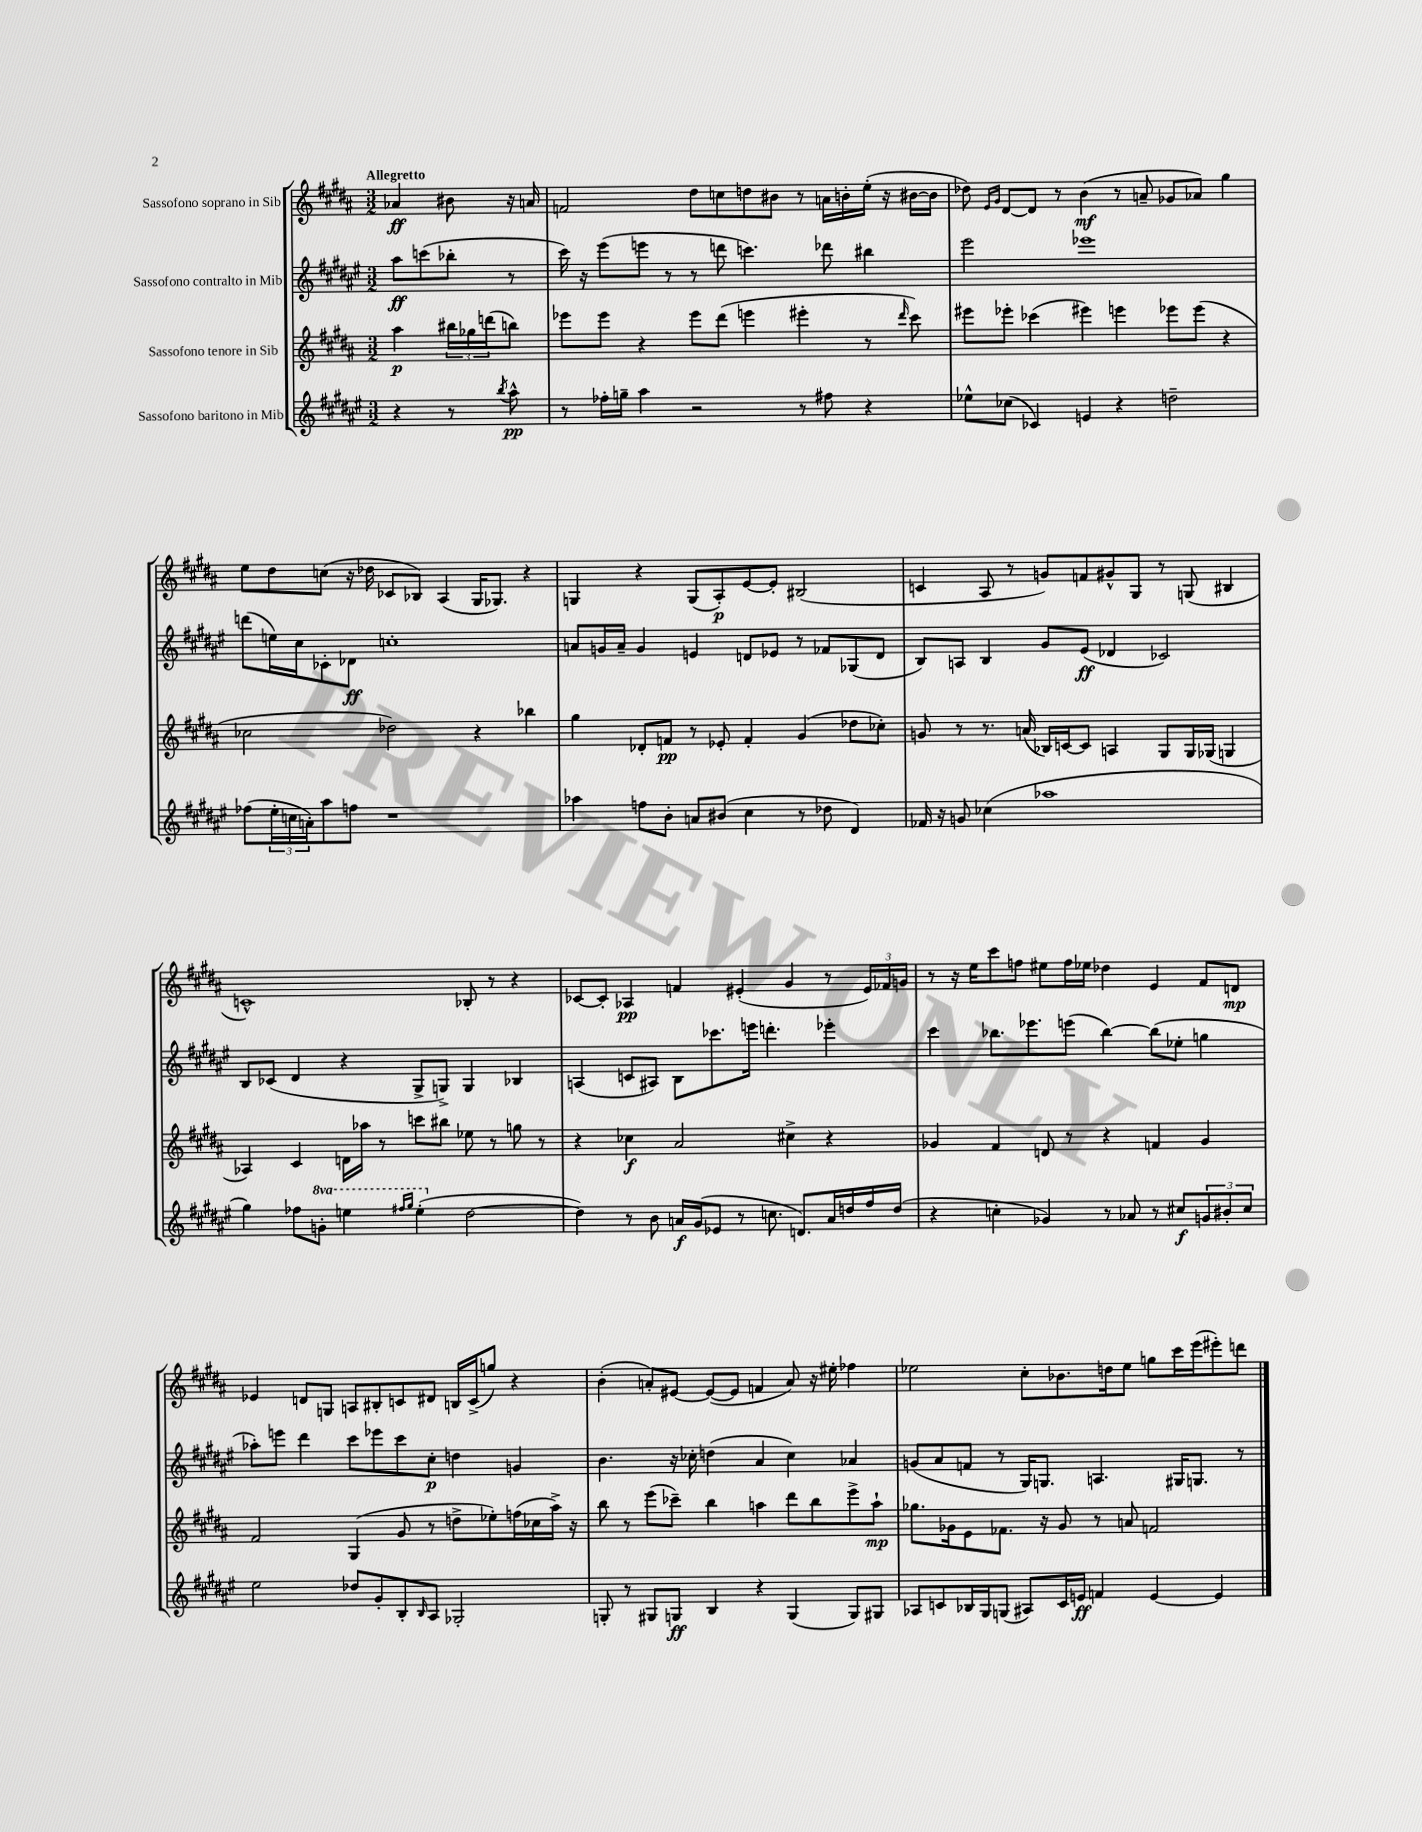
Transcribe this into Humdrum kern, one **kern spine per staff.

**kern	**kern	**kern	**kern
*staff4	*staff3	*staff2	*staff1
*clefG2	*clefG2	*clefG2	*clefG2
*k[f#c#g#d#a#e#]	*k[f#c#g#d#a#]	*k[f#c#g#d#a#e#]	*k[f#c#g#d#a#]
*M3/2	*M3/2	*M3/2	*M3/2
4r	4aa#	8aa#	4a-
.	.	(8ccc	.
8r	24bb#	8bb-'	8b#
.	24gg-	.	.
.	(24ddd	.	.
8qbb	.	.	.
8aa#^^	8bb)	8r	16r
.	.	.	16a
=	=	=	=
8r	8eee-	16ccc#)	2f
.	.	16r	.
16ff-'	8eee-	(8eee#	.
16gg~	.	.	.
4aa#	4r	8eee	.
.	.	8r	.
2r	8eee-	8r	8dd#
.	(8ddd#	8ddd	8cc
.	4eee	4.ccc)	8dd
.	.	.	8b#
8r	4eee#'	.	8r
8ff#	.	8ddd-	16a
.	.	.	16b'
4r	8r	4bb#	(16ee'
.	.	.	16r
.	16qqddd#	.	.
.	8ccc#)	.	[16b#
.	.	.	16b#]
=	=	=	=
8ee-^^	8eee#	2eee#	8dd-)
.	.	.	16qqe
.	.	.	16qqg#
(8cc-	8eee-'	.	[8d#
4c-)	(4ccc-	.	8d#]
.	.	.	8r
4e	4eee#)	1eee-	(4b
4r	4eee	.	8r
.	.	.	8a~
2dd~	8eee-	.	8g-
.	(8eee-	.	8a-)
.	4r	.	4gg#
=	=	=	=
(8ff-	2cc-	(8ddd	8ee
24ee#'	.	16ee)	8dd#
24cc	.	.	.
.	.	16cc#	.
24a')	.	.	.
8aa#	.	8c-'	(8cc
8ff	.	8d-	16r
.	.	.	16dd-
1r	2dd-)	1cc'	8c-
.	.	.	8B-)
.	.	.	(4A#
.	4r	.	16G#
.	.	.	8.G-)
.	4bb-	.	4r
=	=	=	=
4aa-	4gg#	8a	4G
.	.	16g	.
.	.	16a~	.
8ff	8d-'	4g	4r
8b'	8f	.	.
8a	8r	4e	(8G
(8b#	8e-'	.	8A#')
4cc#	4f'	8d	[8e
.	.	8e-	8e']
8r	(4g#	8r	(2B#
8dd-	.	8f-	.
4d#)	8dd-	(8G-	.
.	8cc-')	8d	.
=	=	=	=
16f-	8g	8B)	4c
16r	.	.	.
8g	8r	8A	.
(4cc-	8.r	4B	8A#
.	.	.	8r
.	(16a	.	.
1aa-	16B-)	8g#	8g)
.	[16c	.	.
.	8c]	(8e#	8f
.	4A	4d-	8g#^^
.	.	.	8G#
.	8G#	2c-)	8r
.	16G#	.	(8G
.	(16G-	.	.
.	4G	.	4B#
=	=	=	=
4gg#)	4A-)	8B	1c^^)
.	.	(8c-	.
8ff-	4c#	4d#	.
8gg'	.	.	.
4eee	16d	4r	.
.	16aa-	.	.
.	8r	.	.
16qqfff#	.	.	.
16qqggg#	.	.	.
(4eee'	8ccc	8G#^	.
.	8bb#	8G^)	.
[2dd#	8ee-	4G	8B-'
.	8r	.	8r
.	8gg	4B-	4r
.	8r	.	.
=	=	=	=
4dd#])	4r	(4A	[8c-
.	.	.	8c-']
8r	4cc-	8c	4A-
8b	.	8A#)	.
16a	2a#	8B	4f
(16g#	.	.	.
8e-	.	8.ccc-	.
8r	.	.	(4e#'
.	.	16eee	.
8.cc	.	4.ddd'	.
.	4cc#^	.	4g#
8.d)	.	.	.
16a	4r	4eee-'	8r
16dd	.	.	.
16ff#	.	.	24e#)
.	.	.	24f-
(16dd	.	.	.
.	.	.	24g
=	=	=	=
4r	4g-	4ccc#	8r
.	.	.	16r
.	.	.	16ee
4cc'	4f#	8.bb-	8ccc#
.	.	.	8ff
.	.	8.eee-	.
4g-)	8d	.	8ee#
.	8r	(8eee	16ff
.	.	.	16ee-
8r	4r	[4bb-)	4dd-
8a-	.	.	.
8r	4f	(8bb-]	4e
8cc#	.	8ee-'	.
12g	4g-	4gg	8f#
12b#'	.	.	.
.	.	.	8d
12cc#	.	.	.
=	=	=	=
2ee#	2f#	8aa-')	4e-
.	.	8eee	.
.	.	4ddd#	8d
.	.	.	8G
8dd-	(4G#	8ccc#	8A
8g#'	.	8eee-	8B#'
8B'	8g#	8ccc#	8c
16qqB	.	.	.
8A#	8r	8cc#'	8d#
2G-'	8dd^	4dd	16B
.	.	.	(16c^
.	8ee-')	.	8gg)
.	(16ff	4g	4r
.	16cc-	.	.
.	16aa#^)	.	.
.	16r	.	.
=	=	=	=
8G'	8bb	4.b	(4b'
8r	8r	.	.
8G#	(8eee	.	8a')
8G	8ccc-~)	16r	[8e#
.	.	16cc-'	.
4B	4bb	(4dd	(8e#_
.	.	.	8e#]
4r	4aa	4a#	4f
(4G	8ddd#	4cc-)	8a)
.	8bb	.	16r
.	.	.	16ee#'
8G)	8eee^	4a-	4ff-
8G#	8aa`	.	.
=	=	=	=
8A-	8.gg-	(8g	2ee-
8c	.	8a#	.
.	16g-	.	.
16B-	8e	8f	.
16G#	.	.	.
(8G	8.f-	8r	.
8A#)	.	16G#)	8cc#'
.	16r	8.G	.
16c	8g-	.	8.b-
16e	.	.	.
4f	8r	4.A	.
.	.	.	16dd
.	8a	.	8ee-
[4e	2f	.	8gg
.	.	16G#	16ccc#
.	.	8.G	(16eee
4e]	.	.	8eee#')
.	.	8r	8ddd
==	==	==	==
*-	*-	*-	*-
